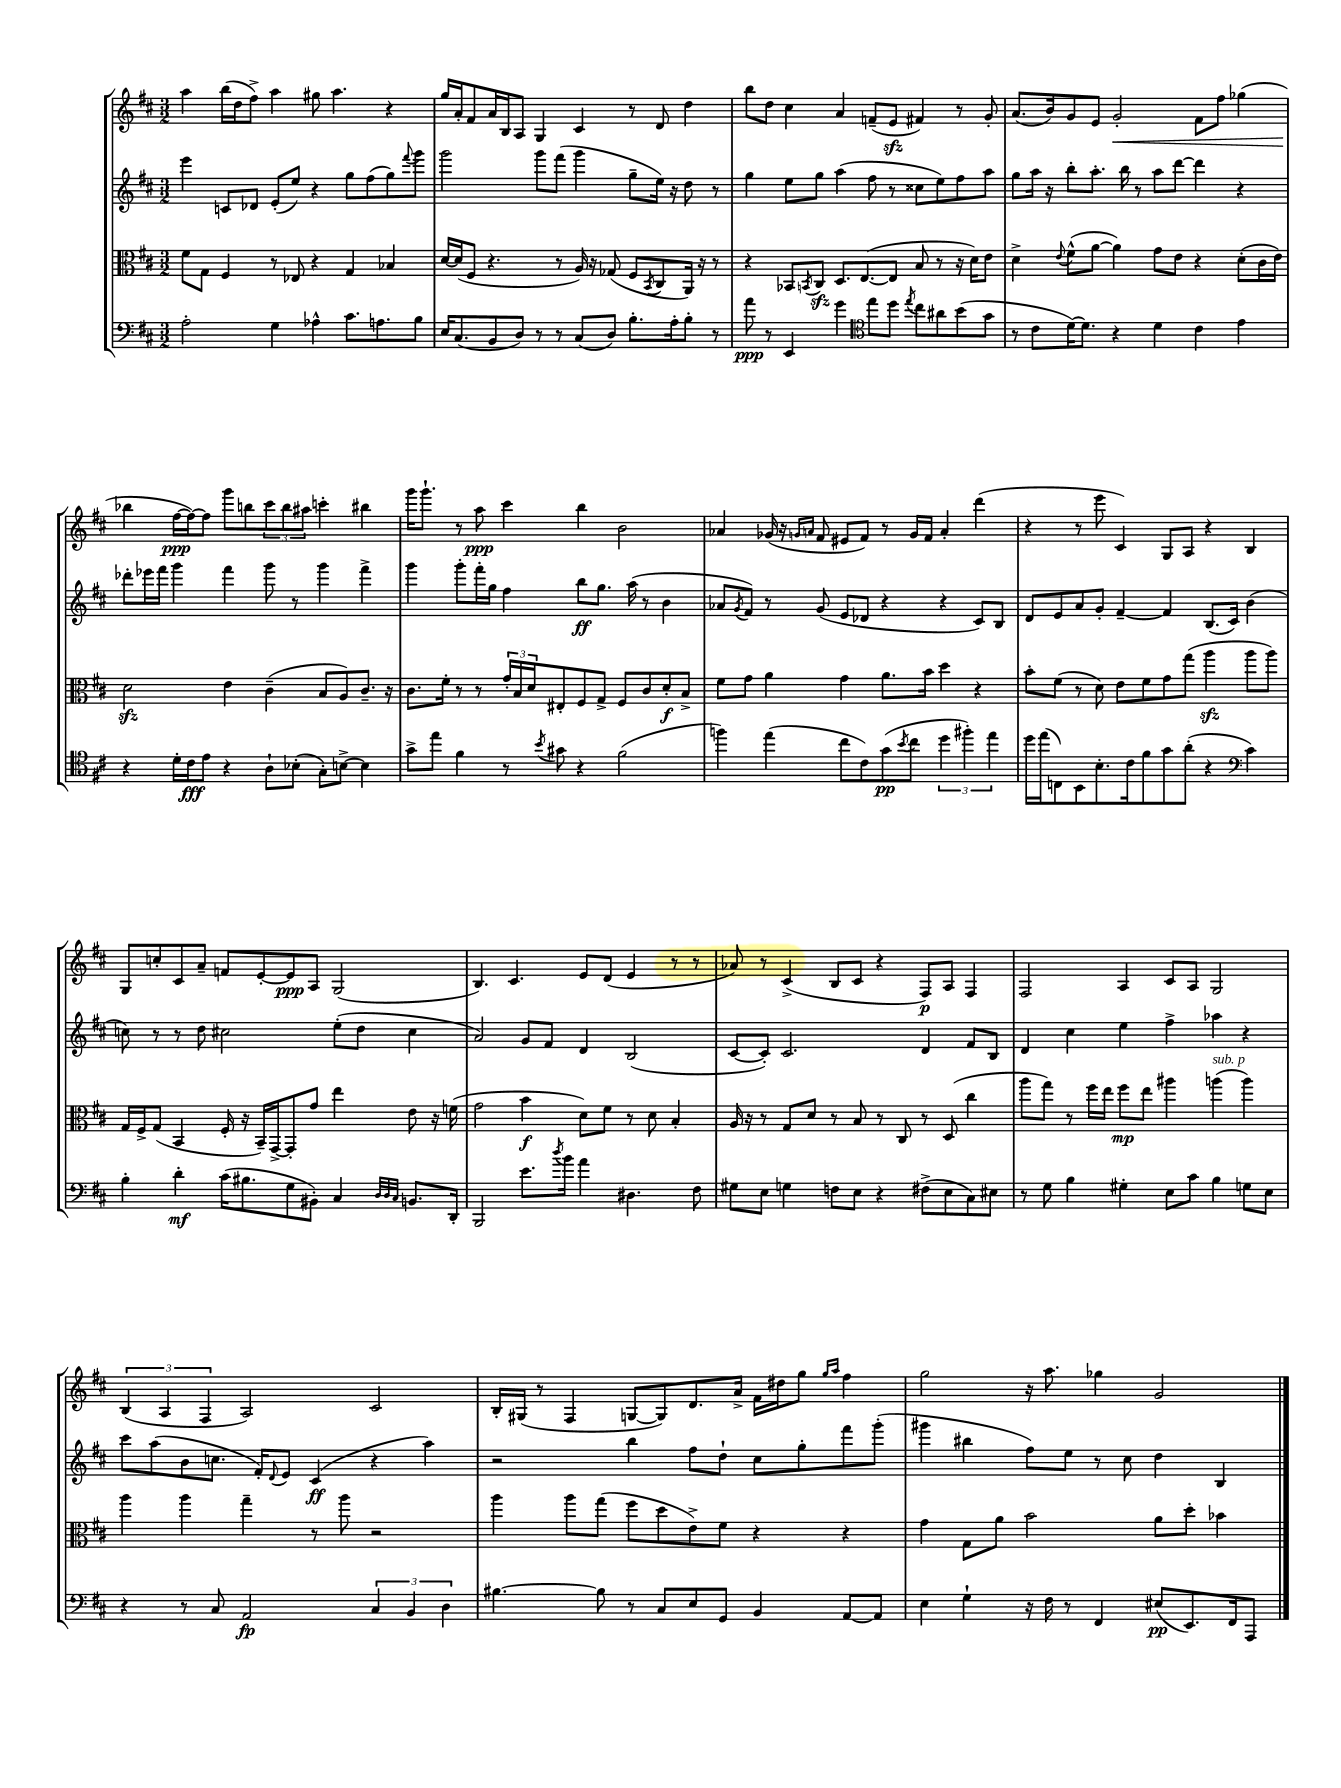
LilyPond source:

<<
\new StaffGroup <<
\new Staff = "s0" {
    \clef treble \key d \major \numericTimeSignature \time 3/2
    a''4 b''16( d''16 fis''8->) a''4 gis''8 a''4. r4 |
    g''16 a'16-. fis'8 a'16 b16 a8 g4 cis'4 r8 d'8 d''4 |
    b''8 d''8 cis''4 a'4 f'8--( e'8\sfz fis'4) r8 g'8-. |
    a'8.( b'16) g'8 e'8 g'2-.\< fis'8 fis''8 ges''4( |
    bes''4\! fis''16~\ppp fis''16~) fis''8 g'''8 b''8 \tuplet 3/2 { cis'''8 b''8 ais''8 } c'''4-. bis''4 |
    g'''16 g'''8.-! r8 a''8\ppp cis'''4 b''4 b'2 |
    aes'4 ges'16( r16 \grace { g'16 a'16 } fis'8 eis'8 fis'8) r8 g'16 fis'16 a'4-. d'''4( |
    r4 r8 e'''8 cis'4) g8 a8 r4 b4 |
    g8 c''8-. cis'8 a'8-- f'8 e'8~-. e'8\ppp a8 g2( |
    b4.) cis'4. e'8 d'8( e'4 r8 r8 |
    aes'8) r8 cis'4->( b8 cis'8 r4 fis8\p) a8 fis4 |
    fis2 a4 cis'8 a8 g2 |
    \tuplet 3/2 { b4( a4 fis4 } a2) cis'2 |
    b16-. gis16( r8 fis4 g8~ g8) d'8. a'16-> fis'16 dis''16 g''8 \grace { g''16 a''16 } fis''4 |
    g''2 r16 a''8. ges''4 g'2 \bar "|." |
}
\new Staff = "s1" {
    \clef treble \key d \major \numericTimeSignature \time 3/2
    e'''4 c'8 des'8 e'8-.( e''8) r4 g''8 fis''8( g''8) \appoggiatura { fis'''8 } g'''8 |
    g'''2 g'''8 fis'''8( g'''4 g''8-- e''16) r16 d''8 r8 |
    g''4 e''8 g''8 a''4( fis''8 r8 cisis''8 e''8) fis''8 a''8 |
    g''8 a''16 r16 b''8-. a''8.-. b''16 r8 a''8 d'''8~ d'''4 r4 |
    des'''8-. ees'''16 fis'''16 g'''4 fis'''4 g'''8 r8 g'''4 fis'''4-> |
    g'''4 g'''8-. fis'''16-. g''16 fis''4 b''8\ff g''8. a''16( r8 b'4 |
    aes'8 \acciaccatura { g'8 } fis'8) r8 g'8( e'8 des'8 r4 r4 cis'8) b8 |
    d'8 e'8 a'8 g'8-. fis'4~-- fis'4 b8.( cis'16) b'4( |
    c''8) r8 r8 d''8 cis''2 e''8-.( d''8 cis''4 |
    a'2) g'8 fis'8 d'4 b2( |
    cis'8~ cis'8-.) cis'2. d'4 fis'8 b8 |
    d'4 cis''4 e''4 fis''4-> aes''4 r4 |
    cis'''8 a''8( b'8 c''8. fis'16-.) \appoggiatura { d'8 } e'8 cis'4\ff( r4 a''4) |
    r2 b''4 fis''8 d''8-! cis''8 g''8-. fis'''8 g'''8-.( |
    gis'''4 bis''4 fis''8) e''8 r8 cis''8 d''4 b4 \bar "|." |
}
\new Staff = "s2" {
    \clef alto \key d \major \numericTimeSignature \time 3/2
    fis'8 g8 fis4 r8 ees8 r4 g4 bes4 |
    d'16~ d'16( fis8 r4. r8 a16) r16 ges8( fis8 \acciaccatura { b,8 } cis8 a,16) r16 r8 |
    r4 bes,8 \acciaccatura { b,8 } cis8\sfz d8. e8.~( e8 b8 r8 r16 d'16) e'8 |
    d'4-> \appoggiatura { e'8 } fis'8-^( a'8~ a'4) g'8 e'8 r4 d'8-.( cis'16 e'16) |
    d'2\sfz e'4 cis'4--( b8 a8) cis'8.-- r16 |
    cis'8. fis'16-. r8 r8 \tuplet 3/2 { g'16-. b16 d'16 } eis8-. fis8 g8-> fis8 cis'8 d'8-.\f b8-> |
    fis'8 g'8 a'4 g'4 a'8. b'16 d''4 r4 |
    b'8-. fis'8( r8 d'8) e'8 fis'8 g'8 g''8( a''4\sfz a''8 a''8) |
    g16 fis16-> g8( b,4 fis16-. r16 b,16--) g,16~-> g,8-. g'8 e''4 e'8 r16 f'16( |
    g'2 b'4\f d'8) fis'8 r8 d'8 b4-. |
    a16 r16 r8 g8 d'8 r8 b8 r8 cis8 r8 d8( cis''4 |
    a''8 g''8) r8 fis''16 e''16 fis''8\mp e''8 ais''4 a''4^\markup { \italic "sub. p" }( a''4) |
    a''4 a''4 g''4-- r8 a''8 r2 |
    a''4 a''8 g''8( fis''8 d''8 e'8->) fis'8 r4 r4 |
    g'4 g8 a'8 b'2 a'8 d''8-. bes'4 \bar "|." |
}
\new Staff = "s3" {
    \clef bass \key d \major \numericTimeSignature \time 3/2
    a2-. g4 aes4-^ cis'8. a8. b8 |
    e16 cis8.( b,8 d8) r8 r8 cis8( d8) b8.-. a16-. b8-. r8 |
    a'8\ppp r8 e,4 g'4 \clef tenor e''8 d''8 \acciaccatura { e''8 } cis''8 ais'8 b'8( g'8 |
    r8 cis'8 d'16~) d'8. r4 d'4 cis'4 e'4 |
    r4 d'16-. cis'16\fff e'8 r4 a8-! bes8-.( g8-.) b8~-> b4 |
    g'8-> e''8 fis'4 r8 \acciaccatura { b'8 } gis'8 r4 fis'2( |
    f''4) e''4( cis''8 cis'8) g'8\pp( \acciaccatura { b'8 } cis''8 \tuplet 3/2 { d''4 fis''4-.) e''4 } |
    d''16 e''16( c8) b,8 b8.-. cis'16 fis'8 g'8 a'8-.( r4 \clef bass cis'4) |
    b4-. d'4-.\mf cis'16( bis8. g8 bis,8-.) cis4 \grace { d32 d32 cis32 } b,8. d,16-. |
    b,,2 e'8. \acciaccatura { d''8 } b'16 a'4 dis4. fis8 |
    gis8 e8 g4 f8 e8 r4 fis8->( e8 cis8) eis8 |
    r8 g8 b4 gis4-. e8 cis'8 b4 g8 e8 |
    r4 r8 cis8 a,2\fp \tuplet 3/2 { cis4 b,4 d4 } |
    bis4.~ bis8 r8 cis8 e8 g,8 b,4 a,8~ a,8 |
    e4 g4-! r16 fis16 r8 fis,4 eis8\pp( e,8.) fis,16 a,,8 \bar "|." |
}
>>
>>
\layout { \context { \Score \remove "Bar_number_engraver" } }
